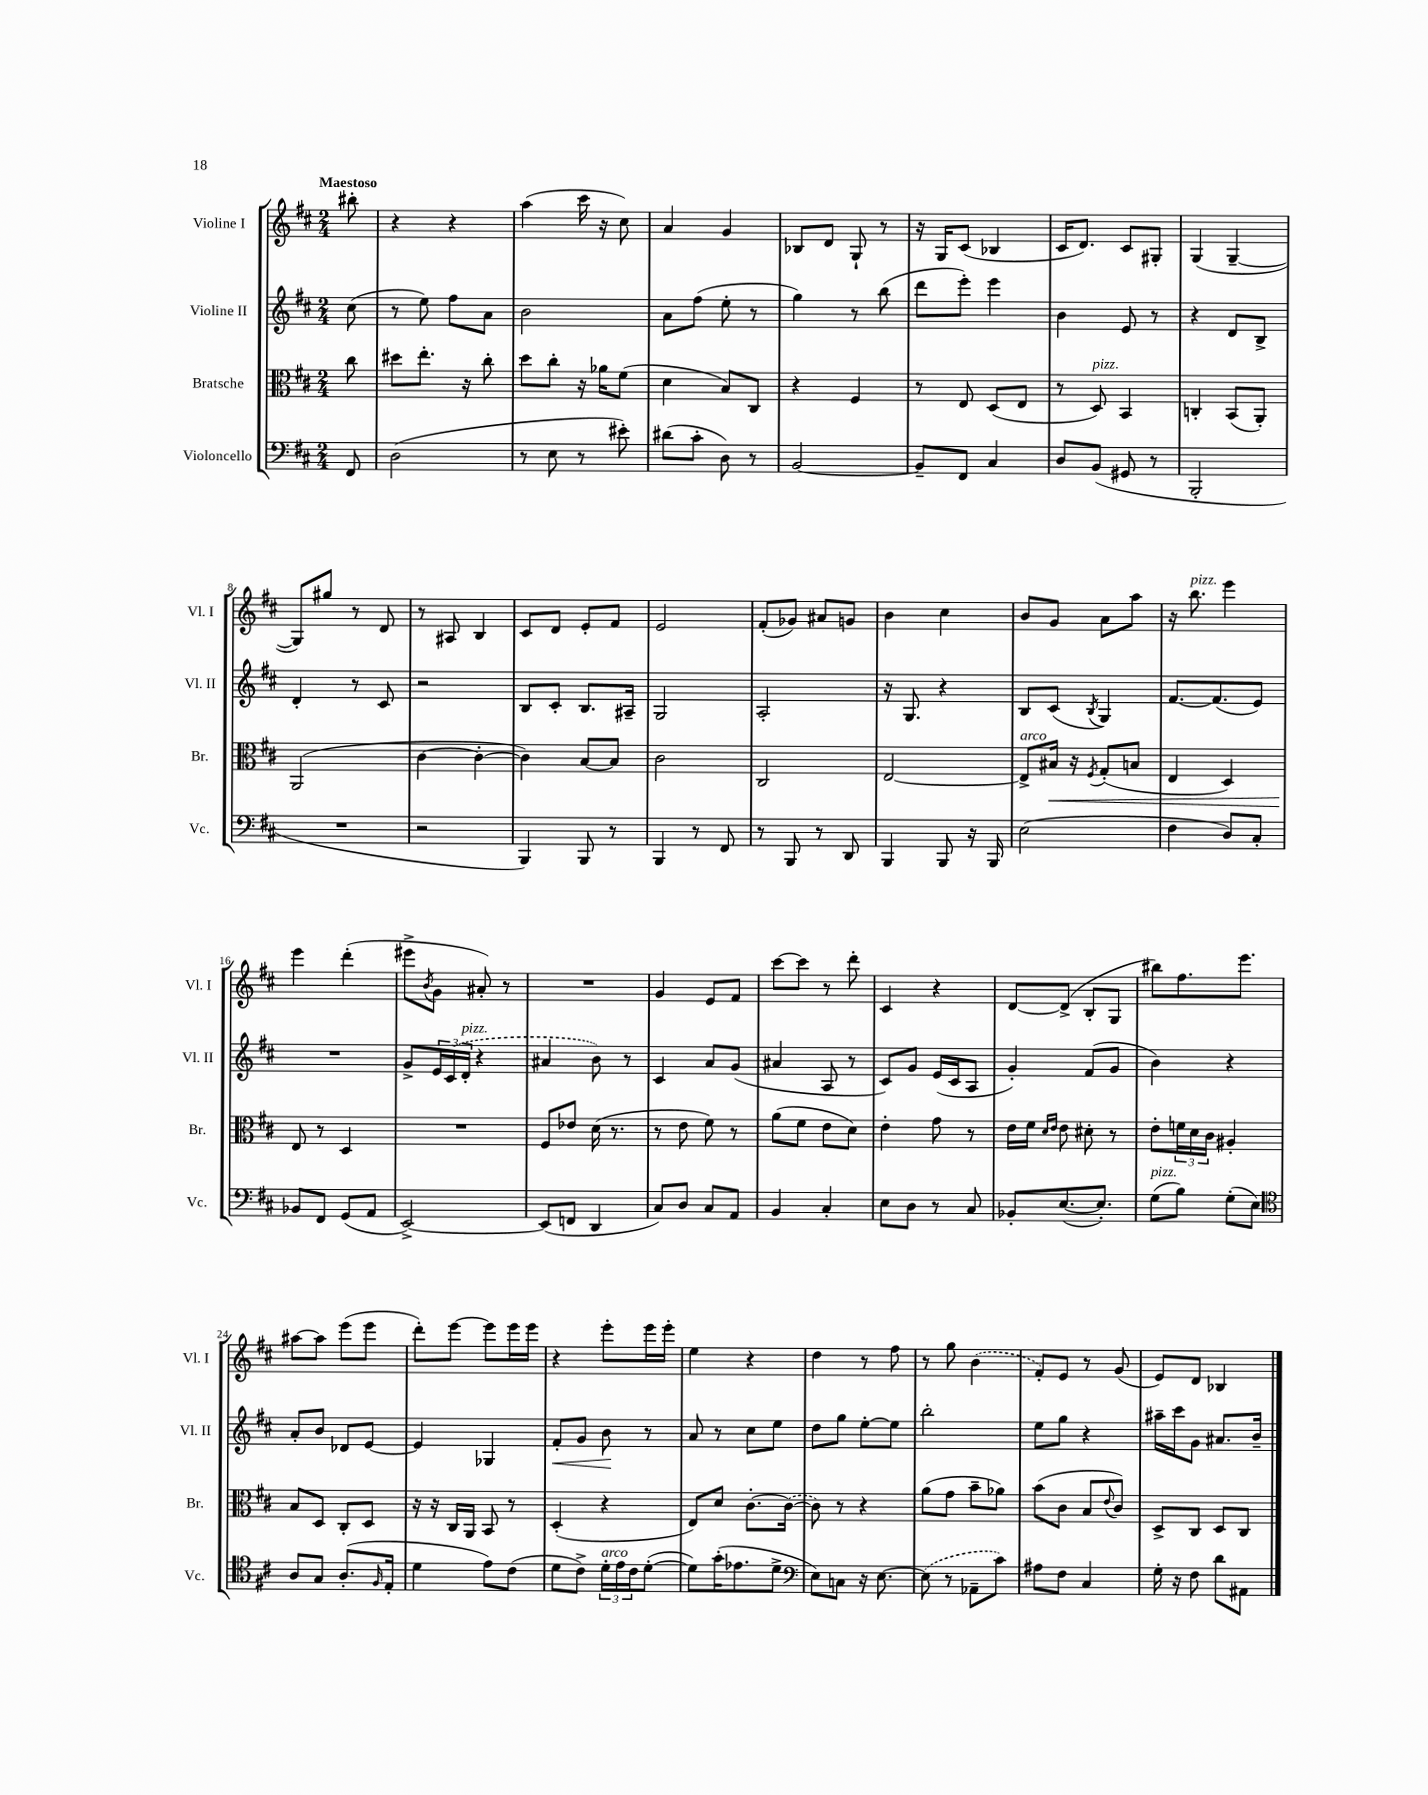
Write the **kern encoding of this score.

**kern	**kern	**kern	**kern
*staff4	*staff3	*staff2	*staff1
*clefF4	*clefC3	*clefG2	*clefG2
*k[f#c#]	*k[f#c#]	*k[f#c#]	*k[f#c#]
*M2/4	*M2/4	*M2/4	*M2/4
8FF#/	8cc#\	(8cc#\	8bb#'\
=	=	=	=
(2D\	8dd#\L	8r	4r
.	8.ee'\J	8ee\)	.
.	.	8ff#\L	4r
.	16r	.	.
.	8cc#'\	8a\J	.
=	=	=	=
8r	8dd\L	2b\	(4aa\
8E\	8cc#'\J	.	.
8r	16r	.	16ccc#\
.	16a-\LK	.	16r
8e#'\)	(8f#\J	.	8cc#\)
=	=	=	=
(8d#\L	4d\	8a\L	4a/
8c#'\J	.	(8ff#\J	.
8D\)	8B/L)	8ee'\	4g/
8r	8C#/J	8r	.
=	=	=	=
[2BB/	4r	4gg\)	8B-/L
.	.	.	8d/J
.	4F#/	8r	8G`/
.	.	(8bb\	8r
=	=	=	=
8BB~/]L	8r	8ddd\L	16r
.	.	.	16G/LK
8FF#/J	8E/	8eee'\J)	(8c#/J
4C#/	(8D/L	4eee\	4B-/
.	8E/J	.	.
=	=	=	=
8D/L	8r	4b\	16c#/LK
.	.	.	8.d/J)
(8BB/J	8D/)	.	.
8GG#/	4BB/	8e/	8c#/L
8r	.	8r	8G#'/J
=	=	=	=
2BBB'/	4C'/	4r	(4G/
.	(8BB/L	8d/L	[4G~/
.	8AA'/J)	8B^/J	.
=	=	=	=
2r	(2AA/	4d'/	8G/]L)
.	.	.	8gg#/J
.	.	8r	8r
.	.	8c#/	8d/
=	=	=	=
2r	[4c#\	2r	8r
.	.	.	8A#/
.	4c#'\_	.	4B/
=	=	=	=
4BBB/)	4c#\])	8B/L	8c#/L
.	.	8c#'/J	8d/J
8BBB/	[8B/L	8.B/L	8e'/L
8r	8B/]J	.	8f#/J
.	.	16A#~/Jk	.
=	=	=	=
4BBB/	2c#\	2G/	2e/
8r	.	.	.
8FF#/	.	.	.
=	=	=	=
8r	2C#/	2A'/	(8f#'/L
8BBB/	.	.	8g-/J)
8r	.	.	8a#/L
8DD/	.	.	8g/J
=	=	=	=
4BBB/	[2E/	16r	4b\
.	.	8.G/	.
8BBB/	.	4r	4cc#\
16r	.	.	.
16BBB/	.	.	.
=	=	=	=
(2E\	8E^/]L	8B/L	8b/L
.	16B#/Jk	(8c#/J	8g/J
.	16r	.	.
.	8qF#/	8qB/	.
.	(8G'/L	4G/)	8a\L
.	8B/J	.	8aa\J
=	=	=	=
4F#\	4E/	[8.f#/L	16r
.	.	.	8.bb\
.	.	(8.f#/]	.
8D/L)	4D/)	.	4eee\
8C#'/J	.	8e/J)	.
=	=	=	=
8BB-/L	8E/	2r	4eee\
8FF#/J	8r	.	.
(8GG/L	4D/	.	(4ddd'\
8AA/J	.	.	.
=	=	=	=
[2EE^/)	2r	8g^/L	8eee#^\L
.	.	.	8qb/
.	.	24e/L	8g\J
.	.	(24c#/	.
.	.	24d'/JJ	.
.	.	4r	8a#'/)
.	.	.	8r
=	=	=	=
(8EE/]L	8F#/L	4a#/	2r
8FF/J	8e-/J	.	.
4DD/	(16d\	8b\)	.
.	8.r	.	.
.	.	8r	.
=	=	=	=
8C#/L)	8r	4c#/	4g/
8D/J	8e\	.	.
8C#/L	8f#\)	8a/L	8e/L
8AA/J	8r	(8g/J	8f#/J
=	=	=	=
4BB/	(8a\L	4a#/	[8ccc#\L
.	8f#\J	.	8ccc#\]J
4C#'/	8e\L	8A/	8r
.	8d\J)	8r	8ddd'\
=	=	=	=
8E\L	4e'\	8c#/L)	4c#/
8D\J	.	8g/J	.
8r	8g\	(16e/LL	4r
.	.	16c#/J	.
8C#/	8r	8A/J	.
=	=	=	=
8BB-'/L	16e\LL	4g'/)	[8d/L
.	16f#\JJ	.	.
.	16qqd/LL	.	.
.	16qqe/JJ	.	.
([8.E/	8e\	.	(8d^/]J
.	8d#'\	(8f#/L	8B'/L
8.E'/]J)	.	.	.
.	8r	8g/J	8G/J
=	=	=	=
(8G\L	8e'\L	4b\)	8bb#\L)
8B\J)	24f\L	.	8.ff#\
.	24d\	.	.
.	24c#\JJ	.	.
(8G'\L	4A#'/	4r	.
.	.	.	8.eee\J
8E\J)	.	.	.
=	=	=	=
*clefC4	*	*	*
8A/L	8B/L	8a'/L	[8aa#\L
8G/J	8D/J	8b/J	8aa#\]J
(8.A'/L	8C#'/L	8d-/L	(8eee\L
.	8D/J	[8e/J	8eee\J
16qqF#/	.	.	.
16E'/Jk	.	.	.
=	=	=	=
4d\	16r	4e/]	8ddd'\L)
.	16r	.	.
.	16C#/LL	.	[8eee\J
.	16AA/JJ	.	.
8e\L)	8BB/	4G-/	8eee\]L
(8c#\J	8r	.	16eee\L
.	.	.	16eee\JJ
=	=	=	=
8d\L	(4D'/	8f#'/L	4r
8c#^\J)	.	8g/J	.
24d'\LL	4r	8b\	8eee'\L
24e\	.	.	.
24c#\J	.	.	.
([8d'\J	.	8r	16eee\L
.	.	.	16eee'\JJ
=	=	=	=
8d\]L)	8E/L)	8a/	4ee\
(16g'\K	8d/J	8r	.
8.e-\	.	.	.
.	[8.c#'\L	8cc#\L	4r
8d^\J	.	8ee\J	.
.	(16c#\_Jk	.	.
=	=	=	=
*clefF4	*	*	*
8E\L)	8c#\])	8dd\L	4dd\
8C\J	8r	8gg\J	.
16r	4r	[8ee'\L	8r
[8.E\	.	.	.
.	.	8ee\]J	8ff#\
=	=	=	=
(8E\]	(8a\L	2bb'\	8r
8r	8g\J	.	8gg\
8AA-~\L	8b~\L	.	(4b\
8c#\J)	8a-\J)	.	.
=	=	=	=
8A#\L	(8b\L	8ee\L	8f#'/L)
8F#\J	8c#\J	8gg\J	8e/J
4C#/	8B/L	4r	8r
.	8qqe/	.	.
.	8c#/J)	.	(8g/
=	=	=	=
16G'\	8D^/L	16aa#~\LL	8e/L)
16r	.	16ccc#\J	.
8F#\	8C#/J	8g\J	8d/J
8d\L	8D/L	8.a#/L	4B-/
8AA#\J	8C#/J	.	.
.	.	16b~/Jk	.
==	==	==	==
*-	*-	*-	*-
